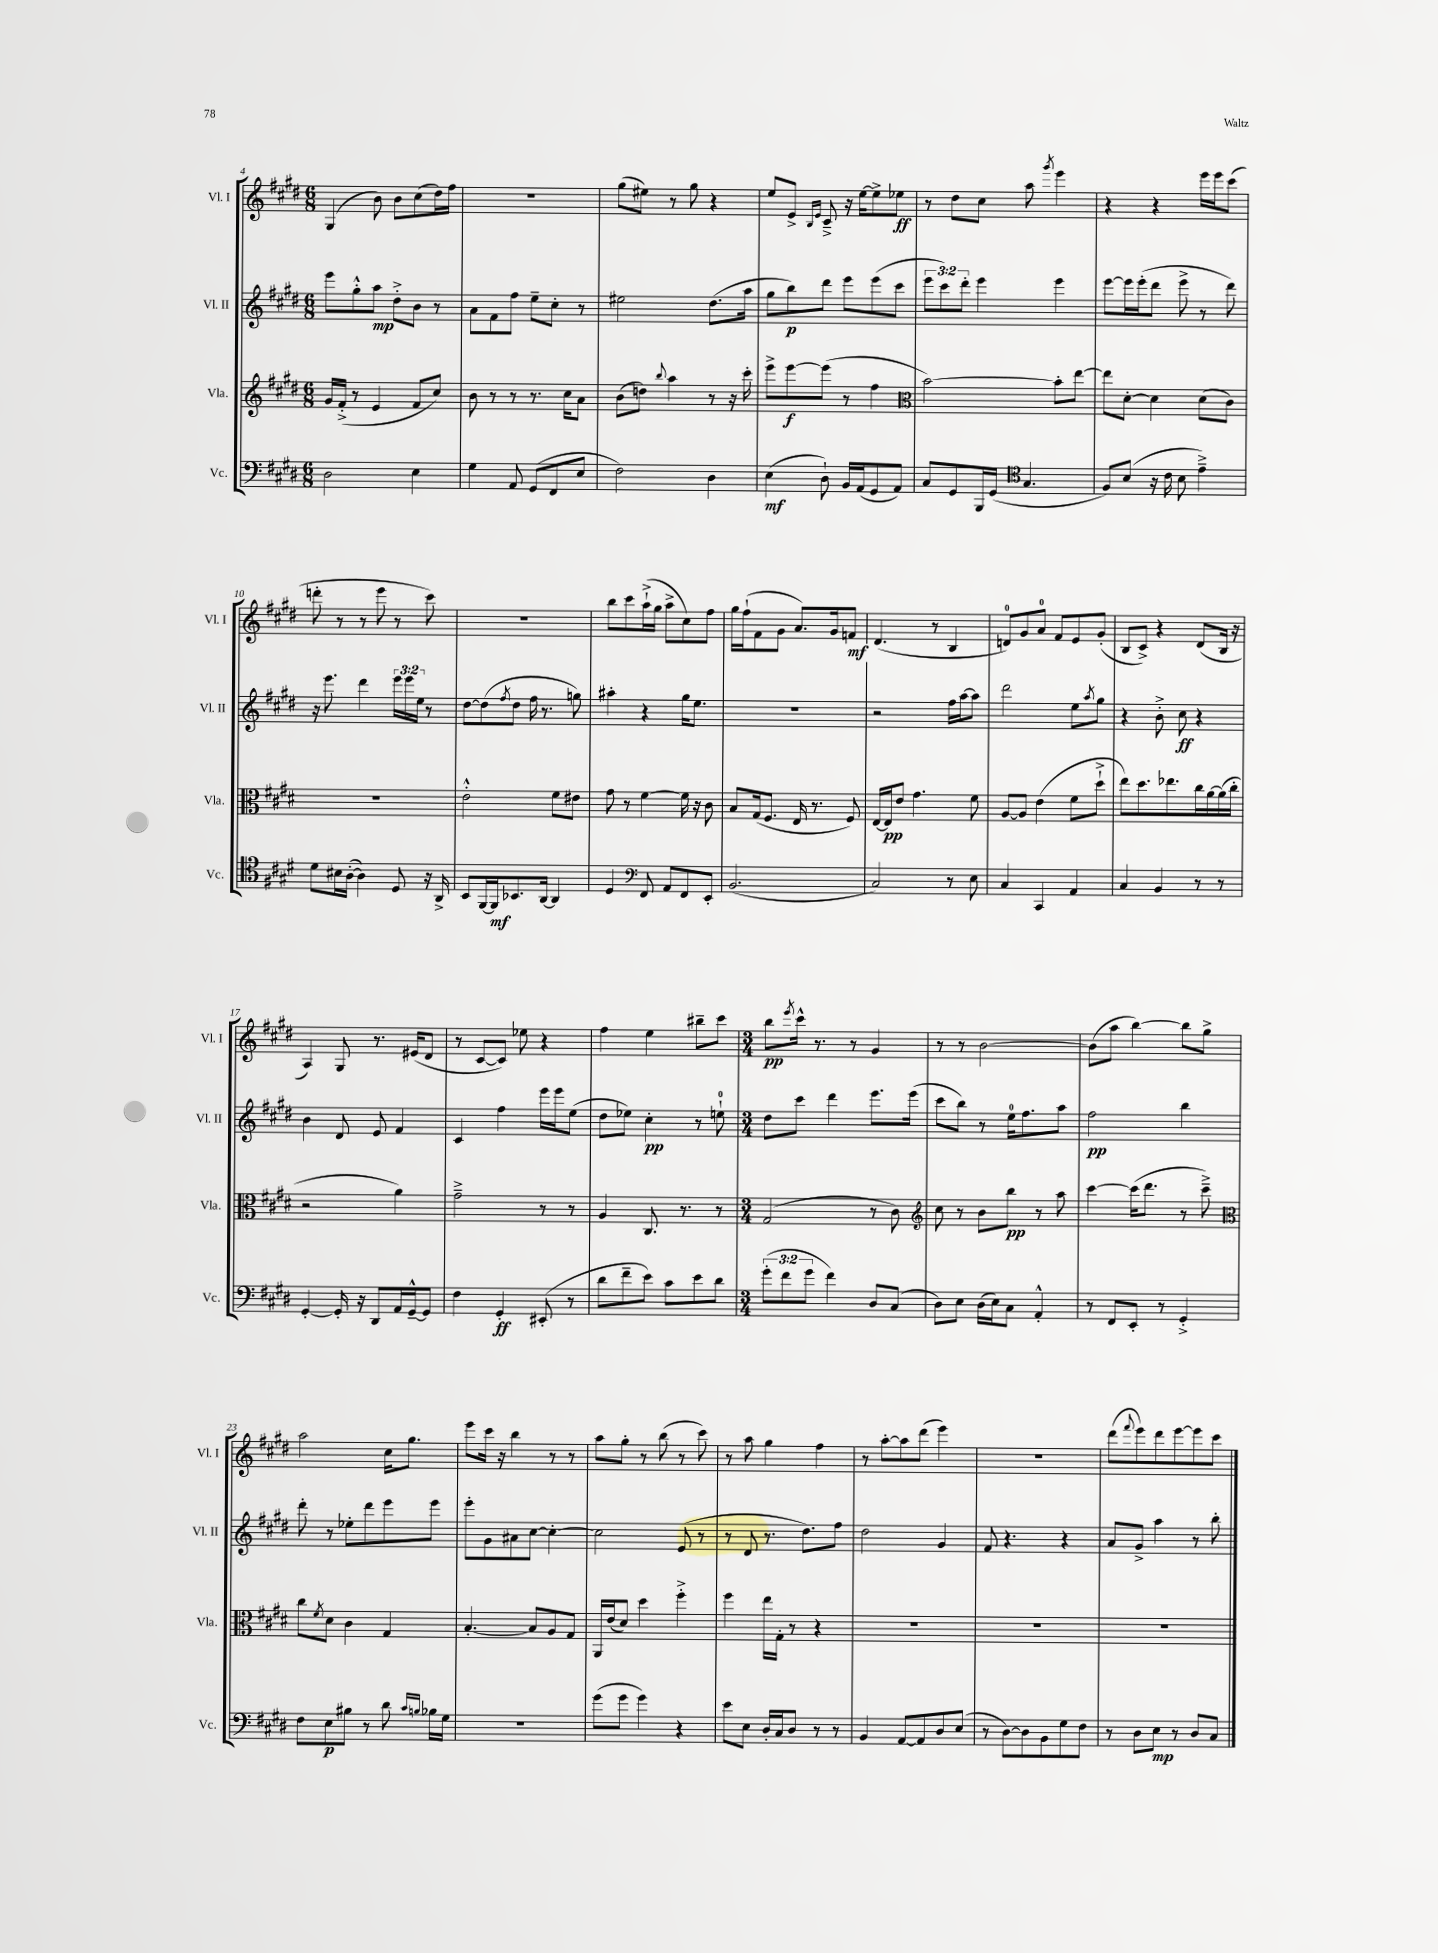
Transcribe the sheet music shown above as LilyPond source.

<<
\new StaffGroup <<
\new Staff = "s0" \with { instrumentName = "Vl. I" shortInstrumentName = "Vl. I" } {
    \clef treble \key e \major \numericTimeSignature \time 6/8
    gis4( b'8) b'8 cis''8( dis''16) fis''16 |
    R2. |
    gis''8( eis''8) r8 gis''8 r4 |
    e''8 e'8-> \grace { b16 e'16 } cis'8---> r16 e''16~ e''8-> ees''8\ff |
    r8 dis''8 cis''8 a''8 \acciaccatura { gis'''8 } e'''4 |
    r4 r4 e'''16 e'''16 cis'''8( |
    d'''8-. r8 r8 e'''8 r8 cis'''8) |
    R2. |
    b''8 cis'''8 a''16-!->( gis''16 a''8-> cis''8) fis''8 |
    gis''16 fis''16-!( fis'8 gis'8 a'8.) gis'16 f'8\mf |
    dis'4.( r8 b4 |
    d'8-0) gis'8 a'8-0 fis'8 e'8 gis'8-.( |
    b8 cis'8->) r4 dis'8( b16 r16 |
    a4) gis8 r8. eis'16( dis'8 |
    r8 cis'8~ cis'8) ees''8 r4 |
    fis''4 e''4 bis''8-- cis'''8 |
    \numericTimeSignature \time 3/4 b''8\pp \acciaccatura { e'''8 } cis'''16-^ r8. r8 gis'4 |
    r8 r8 b'2~ |
    b'8( a''8 b''4~) b''8 gis''8-> |
    a''2 cis''16 gis''8. |
    e'''8 cis'''16 r16 b''4 r8 r8 |
    a''8 gis''8-. r8 b''8( r8 cis'''8) |
    r8 a''8 gis''4 fis''4 |
    r8 a''8~-. a''8 dis'''8( e'''4) |
    R2. |
    dis'''8( \appoggiatura { fis'''8 } e'''8) dis'''8 e'''8~ e'''8 cis'''8 \bar "|." |
}
\new Staff = "s1" \with { instrumentName = "Vl. II" shortInstrumentName = "Vl. II" } {
    \clef treble \key e \major \numericTimeSignature \time 6/8 \override Staff.TupletNumber.text = #tuplet-number::calc-fraction-text
    e'''8 gis''8-.-^ a''8\mp dis''8-.-> b'8 r8 |
    a'8 fis'8 fis''8 e''8-- cis''8-. r8 |
    eis''2 dis''8.( a''16 |
    gis''8 b''8\p) dis'''8 e'''8 e'''8( cis'''8 |
    \tuplet 3/2 { e'''8 cis'''8) dis'''8-. } e'''4 e'''4 |
    e'''8~ e'''16 e'''16-.( dis'''8 e'''8-> r8 dis'''8) |
    r16 e'''8. dis'''4 \tuplet 3/2 { e'''16 e'''16 e''16 } r8 |
    dis''8~ dis''8( \acciaccatura { fis''8 } dis''8 fis''16 r8. g''8) |
    ais''4-. r4 gis''16 e''8. |
    R2. |
    r2 fis''16 a''16~ a''8 |
    dis'''2 e''8 \acciaccatura { a''8 } gis''8 |
    r4 b'8-.-> cis''8\ff r4 |
    b'4 dis'8 e'8 fis'4 |
    cis'4 fis''4 e'''16 e'''16 e''8( |
    dis''8 ees''8) cis''4-.\pp r8 e''8-0-! |
    \numericTimeSignature \time 3/4 dis''8 cis'''8 dis'''4 e'''8. e'''16( |
    cis'''8 b''8) r8 e''16-0 fis''8. a''8 |
    fis''2\pp b''4 |
    dis'''8-. r8 ees''8-. dis'''8 e'''8 e'''8 |
    e'''8-. gis'8 ais'8 cis''8~ cis''4~-. |
    cis''2 e'8( r8 |
    r8 dis'8 r8. dis''8.) fis''8 |
    dis''2 gis'4 |
    fis'8 r4. r4 |
    a'8 gis'8-> a''4 r8 b''8-. \bar "|." |
}
\new Staff = "s2" \with { instrumentName = "Vla." shortInstrumentName = "Vla." } {
    \clef treble \key e \major \numericTimeSignature \time 6/8
    gis'16 fis'16-.->( r8 e'4 fis'8 cis''8) |
    b'8 r8 r8 r8. cis''16 a'8 |
    b'8( d''8) \appoggiatura { b''8 } a''4 r8 r16 cis'''16-. |
    e'''8-> e'''8~\f e'''8( r8 fis''4 |
    \clef alto b'2~) b'8-. e''8~ |
    e''8 dis'8~-. dis'4 dis'8( cis'8) |
    R2. |
    e'2-.-^ fis'8 eis'8 |
    gis'8 r8 fis'4~ fis'16 r16 cis'8 |
    b8 gis16( fis8. e16 r8. fis8) |
    e16~ e16\pp e'8 gis'4. fis'8 |
    a8~ a8 e'4( fis'8 dis''8-!-> |
    e''8) dis''8. ees''8. cis''16 a'16~ a'16( cis''16-. |
    r2 a'4) |
    gis'2---> r8 r8 |
    a4 cis8. r8. r8 |
    \numericTimeSignature \time 3/4 gis2( r8 cis'8) |
    \clef treble cis''8 r8 b'8 b''8\pp r8 a''8 |
    cis'''4~ cis'''16( dis'''8. r8 cis'''8--->) |
    \clef alto cis''8 \acciaccatura { fis'8 } dis'8 cis'4 gis4 |
    b4.~-. b8 a8 gis8 |
    a,16 e'16( dis'8) dis''4 fis''4-.-> |
    fis''4 e''16 gis16-. r8 r4 |
    R2. |
    R2. |
    R2. \bar "|." |
}
\new Staff = "s3" \with { instrumentName = "Vc." shortInstrumentName = "Vc." } {
    \clef bass \key e \major \numericTimeSignature \time 6/8 \override Staff.TupletNumber.text = #tuplet-number::calc-fraction-text
    dis2 e4 |
    gis4 a,8 gis,8( fis,8 e8 |
    fis2) dis4 |
    e4\mf( dis8-!) b,16 a,16( gis,8 a,8) |
    cis8 gis,8 b,,16 gis,16( \clef tenor gis4. |
    fis8) b8( r16 cis'16 b8 e'4--->) |
    dis'8 bis16 a16~-.( a4) dis8 r16 a,16-> |
    b,8 fis,16~ fis,16\mf bes,8. a,16~ a,4 |
    dis4 \clef bass fis,8 a,8 fis,8 e,8-. |
    b,2.( |
    cis2) r8 e8 |
    cis4 cis,4 a,4 |
    cis4 b,4 r8 r8 |
    gis,4~-. gis,16-. r16 dis,8 a,16 gis,16~---^ gis,8 |
    fis4 gis,4-.\ff eis,8-.( r8 |
    dis'8 fis'8-- e'8) cis'8 e'8 dis'8 |
    \numericTimeSignature \time 3/4 \tuplet 3/2 { gis'8-.( fis'8 gis'8 } fis'4) dis8 cis8( |
    dis8) e8 dis16( e16) cis8 a,4-.-^ |
    r8 fis,8 e,8-. r8 gis,4-.-> |
    fis8 e8\p bis8 r8 dis'8 \grace { cis'16 b16 } bes16 gis16 |
    R2. |
    gis'8( gis'8 gis'4) r4 |
    e'8 e8 dis16-. cis16 dis8 r8 r8 |
    b,4 a,8~ a,8 dis8 e8( |
    r8 dis8~) dis8 b,8 gis8 fis8 |
    r8 dis8 e8\mp r8 dis8 cis8 \bar "|." |
}
>>
>>
\layout { \context { \Score currentBarNumber = #4 } }
